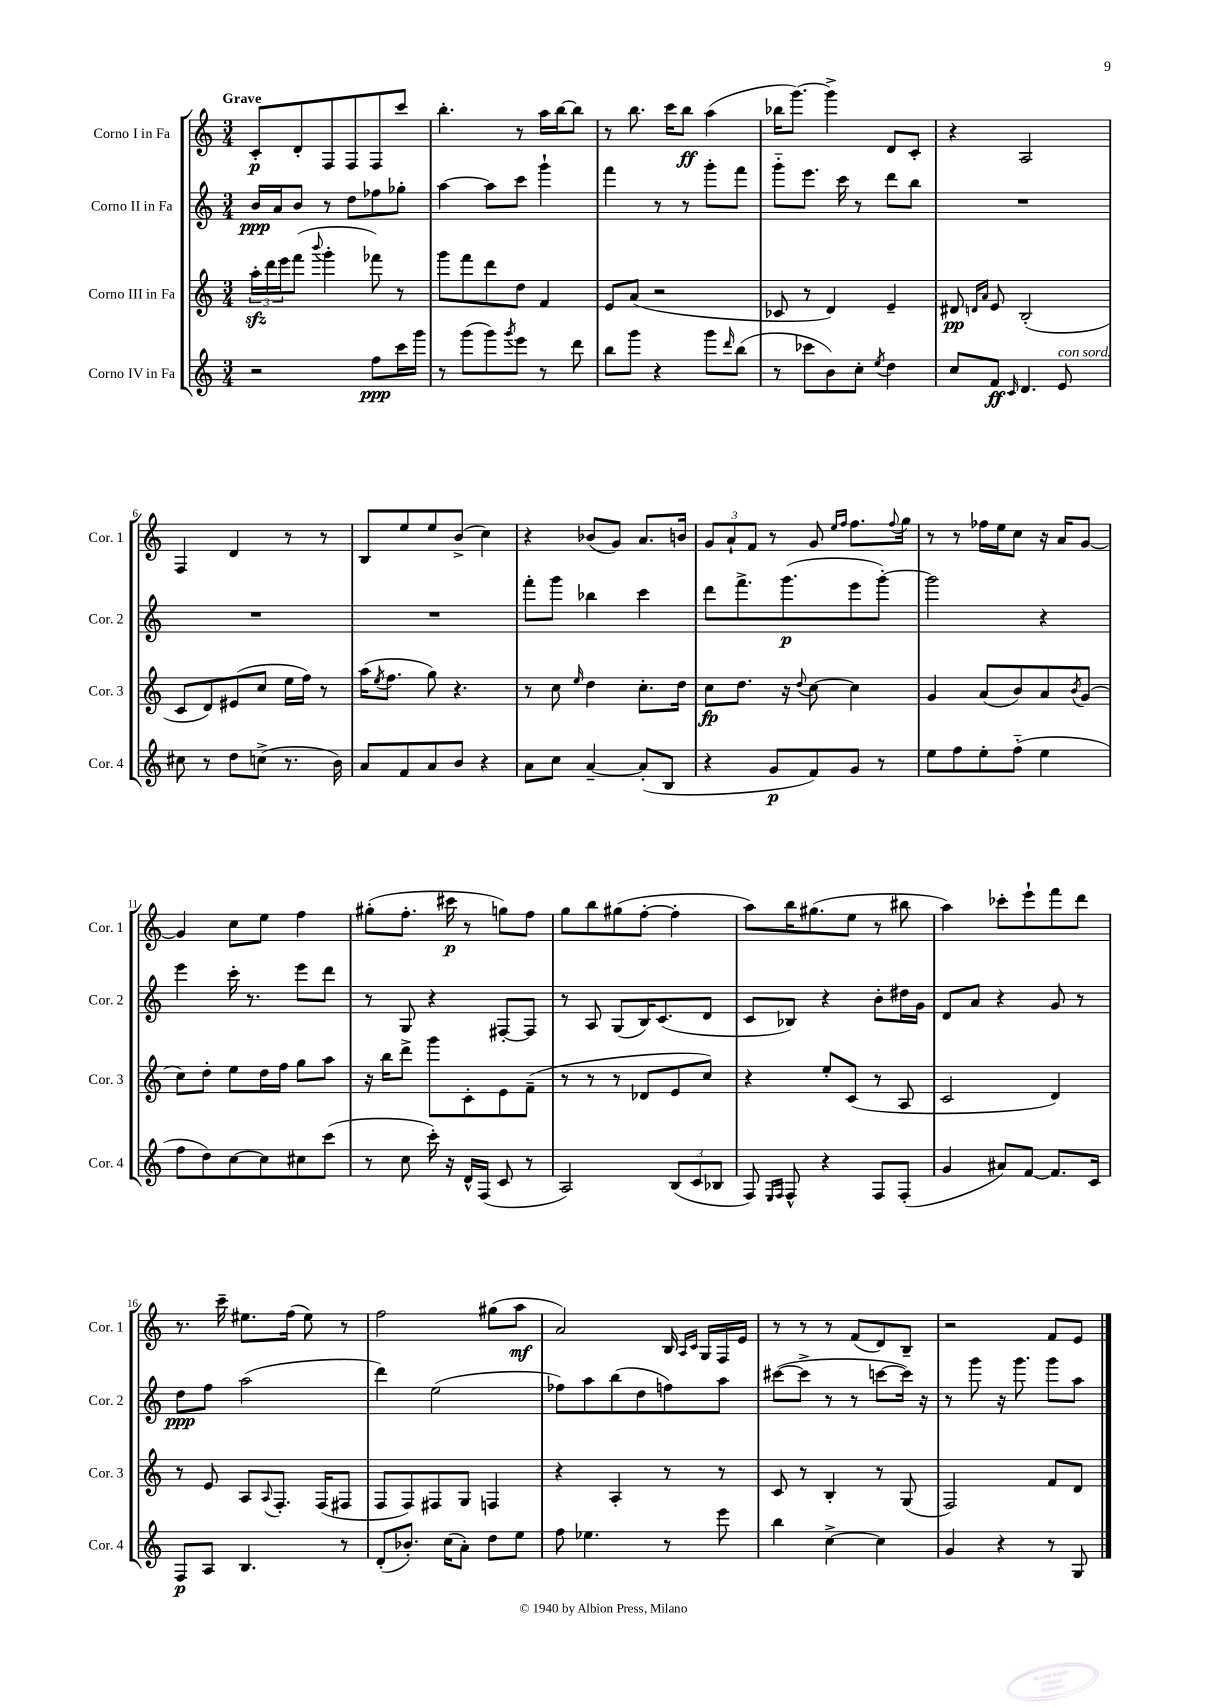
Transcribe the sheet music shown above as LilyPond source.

<<
\new StaffGroup <<
\new Staff = "s0" \with { instrumentName = "Corno I in Fa" shortInstrumentName = "Cor. 1" } {
    \clef treble \key c \major \numericTimeSignature \time 3/4 \tempo "Grave"
    c'8-.\p d'8-. f8 f8 f8 c'''8 |
    b''4.-. r8 a''16 b''16~ b''8 |
    r8 b''8. c'''16 b''8\ff a''4( |
    bes''16 g'''8.~) g'''4-> d'8 c'8-. |
    r4 a2 |
    f4 d'4 r8 r8 |
    b8 e''8 e''8 b'8->( c''4) |
    r4 bes'8( g'8) a'8. b'16 |
    \tuplet 3/2 { g'8 a'8-! f'8 } r8 g'8 \grace { e''16 f''16 } f''8. \appoggiatura { f''8 } g''16 |
    r8 r8 fes''16 e''16 c''8 r16 a'16 g'8~ |
    g'4 c''8 e''8 f''4 |
    gis''8-.( f''8.-. cis'''16\p r8 g''8) f''8 |
    g''8 b''8 gis''8( f''8~-. f''4-. |
    a''8) b''16 gis''8.( e''8 r8 bis''8 |
    a''4) ces'''8-. e'''8-! f'''8 d'''8 |
    r8. c'''16-- eis''8. f''16( eis''8) r8 |
    f''2 gis''8( a''8\mf |
    a'2) b16 \grace { a16 c'16 } g16 f16 e'16 |
    r8 r8 r8 f'8( d'8) b8-- |
    r2 f'8 e'8 \bar "|." |
}
\new Staff = "s1" \with { instrumentName = "Corno II in Fa" shortInstrumentName = "Cor. 2" } {
    \clef treble \key c \major \numericTimeSignature \time 3/4
    b'16\ppp a'16 b'8 r8 d''8 fes''8 ges''8-. |
    a''4~ a''8 c'''8 g'''4-! |
    f'''4 r8 r8 g'''8-. f'''8 |
    g'''8-_ e'''8. c'''16 r8 d'''8 b''8 |
    R2. |
    R2. |
    R2. |
    f'''8-. g'''8 bes''4 c'''4 |
    d'''8 f'''8.-> g'''8.\p( e'''8 g'''8~-.) |
    g'''2 r4 |
    e'''4 c'''16-. r8. e'''8 d'''8 |
    r8 g8 r4 fis8~-. fis8 |
    r8 a8 g8( b16) c'8.( d'8 |
    c'8 bes8) r4 b'8-. dis''16 g'16 |
    d'8 a'8 r4 g'8 r8 |
    d''8\ppp f''8 a''2( |
    d'''4) e''2( |
    fes''8) a''8 b''8( d''8 f''8) a''8 |
    cis'''8~( cis'''8-> r8 r8 c'''8~ c'''16) r16 |
    r8 g'''8 r16 g'''8. g'''8 a''8 \bar "|." |
}
\new Staff = "s2" \with { instrumentName = "Corno III in Fa" shortInstrumentName = "Cor. 3" } {
    \clef treble \key c \major \numericTimeSignature \time 3/4
    \tuplet 3/2 { a''16-.\sfz d'''16 e'''16 } f'''8( \appoggiatura { b'''8 } g'''4-. fes'''8) r8 |
    g'''8 f'''8 d'''8 d''8 f'4 |
    e'8 a'8( r2 |
    ces'8 r8 d'4) e'4-- |
    dis'8\pp \grace { d'16 a'16 } e'8 b2-.( |
    c'8 d'8) eis'8( c''8 e''16 f''16) r8 |
    a''16( \acciaccatura { e''8 } f''8. g''8) r4. |
    r8 c''8 \grace { e''16 } d''4 c''8.-. d''16 |
    c''8\fp d''8. r16 \appoggiatura { d''8 } c''8~ c''4 |
    g'4 a'8( b'8) a'8 \acciaccatura { b'8 } g'8( |
    c''8) d''8-. e''8 d''16 f''16 g''8 a''8 |
    r16 b''16 d'''8-> g'''8 c'8-. e'8 f'8--( |
    r8 r8 r8 des'8 e'8 c''8) |
    r4 e''8-. c'8( r8 a8 |
    c'2 d'4) |
    r8 e'8 a8 \appoggiatura { a8 } f8.-. f16( fis8 |
    f8 f8) fis8 g8 f4 |
    r4 a4-. r8 r8 |
    c'8 r8 b4-. r8 g8( |
    f2) f'8 d'8 \bar "|." |
}
\new Staff = "s3" \with { instrumentName = "Corno IV in Fa" shortInstrumentName = "Cor. 4" } {
    \clef treble \key c \major \numericTimeSignature \time 3/4
    r2 f''8\ppp c'''16 g'''16 |
    r8 g'''8( g'''8) \acciaccatura { g'''8 } e'''8 r8 d'''8 |
    b''8 g'''8 r4 g'''8 \grace { d'''16 } b''8( |
    r8 ces'''8 b'8) c''8-. \acciaccatura { e''8 } d''4 |
    c''8 f'8\ff \grace { c'16 } d'4. e'8^\markup { \italic "con sord." } |
    cis''8 r8 d''8 c''8->( r8. b'16) |
    a'8 f'8 a'8 b'8 r4 |
    a'8 c''8 a'4~-- a'8-.( b8 |
    r4 g'8\p f'8) g'8 r8 |
    e''8 f''8 e''8-. f''8-_( e''4 |
    f''8 d''8) c''8~ c''8 cis''8 c'''8( |
    r8 c''8 c'''16-.) r16 d'16-^ f16( c'8 r8 |
    a2) \tuplet 3/2 { b8( c'8 bes8 } |
    f8) \grace { e16 f16 } f8-^ r4 f8 f8-.( |
    g'4 ais'8) f'8~ f'8. c'16 |
    f8\p a8 b4. r8 |
    d'8-.( bes'8.-.) c''16( a'8-.) d''8 e''8 |
    f''8 ees''4. r8 e'''8 |
    b''4 c''4~-> c''4 |
    g'4 r4 r8 g8 \bar "|." |
}
>>
>>
